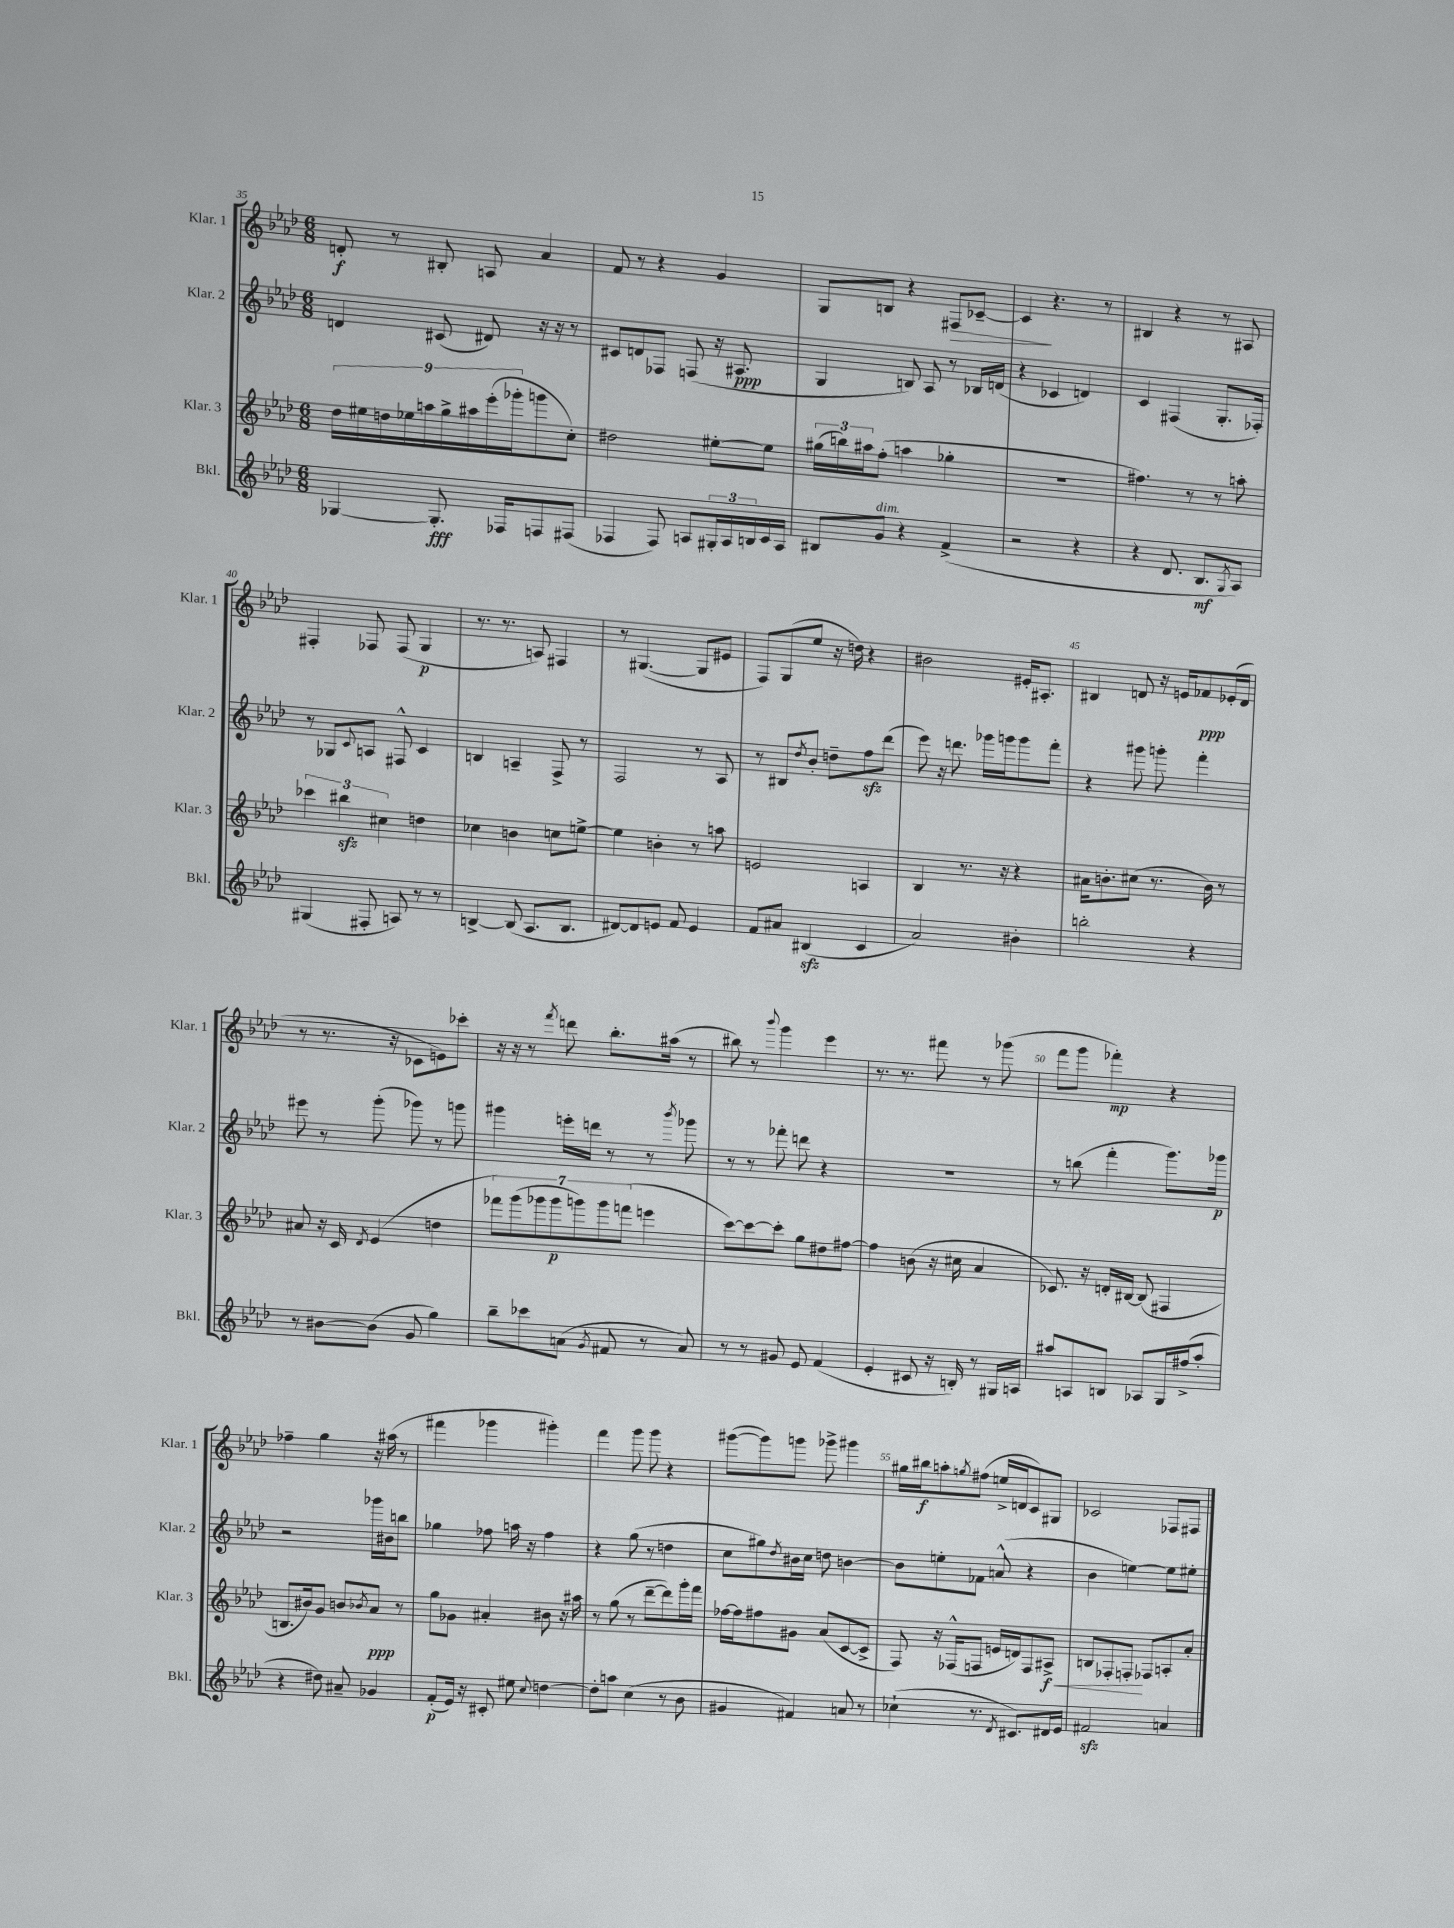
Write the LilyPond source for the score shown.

<<
\new StaffGroup <<
\new Staff = "s0" \with { instrumentName = "Klar. 1" shortInstrumentName = "Klar. 1" } {
    \clef treble \key aes \major \numericTimeSignature \time 6/8
    d'8-.\f r8 bis8-. a8 aes'4 |
    f'8 r8 r4 g'4 |
    g8 b8 r4 fis8\> ces'8~-- |
    ces'4\! r4. r8 |
    bis4 r4 r8 ais8 |
    fis4-. fes8 fes8( g4\p |
    r8. r8. a8) fis4 |
    r8 gis4.~( gis8 eis'8 |
    f8) g8( ees''8 r16 d''16) r4 |
    bis'2 eis'16-. ais8.-. |
    bis4 d'8 r16 e'16 fes'8\ppp ees'16-.( d'16 |
    r8 r8. r16 ces'8 e'8) ces'''8-. |
    r16 r16 r8 \acciaccatura { f'''8 } d'''8 bes''8.-. ais''16( r8 |
    bis''8) r8 \appoggiatura { bes'''8 } g'''4 ees'''4 |
    r8. r8. fis'''8 r8 ges'''8( |
    f'''8 g'''8 fes'''4-.\mp) r4 |
    fes''4-- g''4 r16 ais''16( r8 |
    fis'''4 ges'''4 gis'''4-.) |
    f'''4 g'''8 g'''8 r4 |
    gis'''8~( gis'''8) g'''8 ges'''8-> gis'''4 |
    gis''16 bis''16\f a''8-. \acciaccatura { g''8 } fis''8( e''16-> d'16 c'8) gis8 |
    ces'2 fes8 fis8 \bar "|." |
}
\new Staff = "s1" \with { instrumentName = "Klar. 2" shortInstrumentName = "Klar. 2" } {
    \clef treble \key aes \major \numericTimeSignature \time 6/8
    d'4 cis'8( dis'8) r16 r16 r8 |
    cis'8 d'8 fes8 f8( r16 ais8.\ppp |
    g4 b8) aes8 r8 bes16 d'16( |
    r4 ces'4 d'4) |
    c'4 fis4( g8.-. fes16-.) |
    r8 ges8 \appoggiatura { c'8 } a8 fis8-^ c'4 |
    b4 a4-- f8-> r8 |
    f2 r8 aes8 |
    r8 bis8 \acciaccatura { des''8 } bes'8-. d''8-- f''8\sfz des'''8( |
    ees'''8) r16 d'''8. ges'''16 g'''16 g'''8 f'''8-. |
    r4 gis'''8 g'''8-. f'''4-. |
    eis'''8 r8 g'''8-.( ges'''8) r8 g'''8 |
    gis'''4 e'''16-. d'''16 r8 r8 \acciaccatura { bes'''8 } ges'''8 |
    r8 r8 fes'''8-. d'''8 r4 |
    R2. |
    r8 b''8( f'''4-. g'''8.) ges'''16\p |
    r2 ges'''16 bis'16 b''8 |
    ges''4 fes''8 a''16 r16 fes''4 |
    r4 g''8( r8 d''4 |
    c''8 gis''8) \acciaccatura { des''8 } bis'16 c''16 d''8 b'4~ |
    b'8 e''8-. fes'8 a'8-^( r4 |
    bes'4 e''4~) e''8 eis''8-. \bar "|." |
}
\new Staff = "s2" \with { instrumentName = "Klar. 3" shortInstrumentName = "Klar. 3" } {
    \clef treble \key aes \major \numericTimeSignature \time 6/8
    \tuplet 9/8 { des''16 eis''16 d''16 ees''16 a''16 g''16-> ais''16 ees'''16-.( ges'''16-. } g'''8 c''8-.) |
    dis''2 eis''8~-. eis''8 |
    \tuplet 3/2 { gis''16( b''16) ais''16 } f''8-.( a''4 ges''4-. |
    R2. |
    fis''4.) r8 r8 a''8-. |
    \tuplet 3/2 { ces'''4 bis''4\sfz cis''4 } d''4 |
    ces''4 b'4 c''8 e''8~-> |
    e''4 b'4-. r8 a''8 |
    e'2 a4 |
    bes4 r8. r16 r4 |
    ais'16 b'8.-. cis''8( r8. b'16) r8 |
    ais'8 r16 c'16 \acciaccatura { des'8 } ees'4( d''4 |
    \tuplet 7/4 { fes'''8) g'''8( ges'''8 ges'''8\p g'''8) g'''8 f'''8( } e'''4 |
    c'''8~) c'''8~ c'''8-. g''8 dis''8 fis''8~ |
    fis''4 b'8( r16 cis''16 aes'4 |
    ces'8.) r16 d'16-. bis16~ bis8( fis4 |
    b8. bis'16) g'8 b'8 \acciaccatura { bes'8 } aes'8\ppp r8 |
    g''8 ges'8 ais'4-. bis'8 r16 ais''16 |
    r8 g''8( r8 des'''8~-- des'''8) g'''16-. f'''16 |
    fes''16~ fes''16 fis''8 gis'8 aes'8( c'8~ c'8-> |
    f8) r16 fes16-^( f8 e'16 d'16) f8 ais8->\f\< |
    b8 fes8-. f8-.\! fes8 a8-. aes'8-. \bar "|." |
}
\new Staff = "s3" \with { instrumentName = "Bkl." shortInstrumentName = "Bkl." } {
    \clef treble \key aes \major \numericTimeSignature \time 6/8
    ges4~ ges8.-.\fff fes16 f8 fis8( |
    fes4 fes8) a8 \tuplet 3/2 { gis16-. a16 b16 } c'16 a16 |
    bis8 g'8^\markup { \italic "dim." } r4 f'4->( |
    r2 r4 |
    r4 des'8. bes8.\mf \acciaccatura { g8 } aes8) |
    gis4( fis8-. a8) r8 r8 |
    b4~-> b8( aes8. b8. |
    dis'8~) dis'8 e'8 f'8 e'4 |
    f'8 ais'8 bis4\sfz( c'4 |
    aes'2) bis'4-. |
    b''2-. r4 |
    r8 bis'8~ bis'8( g'8 g''4) |
    bes''8-- ces'''8 a'8( \acciaccatura { g'8 } fis'8 r8 a'8) |
    r8 r8 gis'8 ees'8 f'4( |
    ees'4-. cis'8 r16 b16-.) r8 gis16 a16 |
    ais''8 a8 b8 aes8 g16 fis''16->( ais''8-. |
    r4 dis''8) ais'8-- ges'4 |
    f'8-.\p( ees'16) r16 cis'8-. eis''8 \appoggiatura { c''8 } d''4~ |
    d''8-. a''8 c''4( r8 bes'8 |
    gis'4 fis'4) a'8 r8 |
    ces''4-!( r8. \acciaccatura { des'8 } cis'8.) dis'16 ees'16 |
    fis'2\sfz a'4 \bar "|." |
}
>>
>>
\layout { \context { \Score currentBarNumber = #35 \override BarNumber.break-visibility = ##(#f #t #t) barNumberVisibility = #(every-nth-bar-number-visible 5) } }
